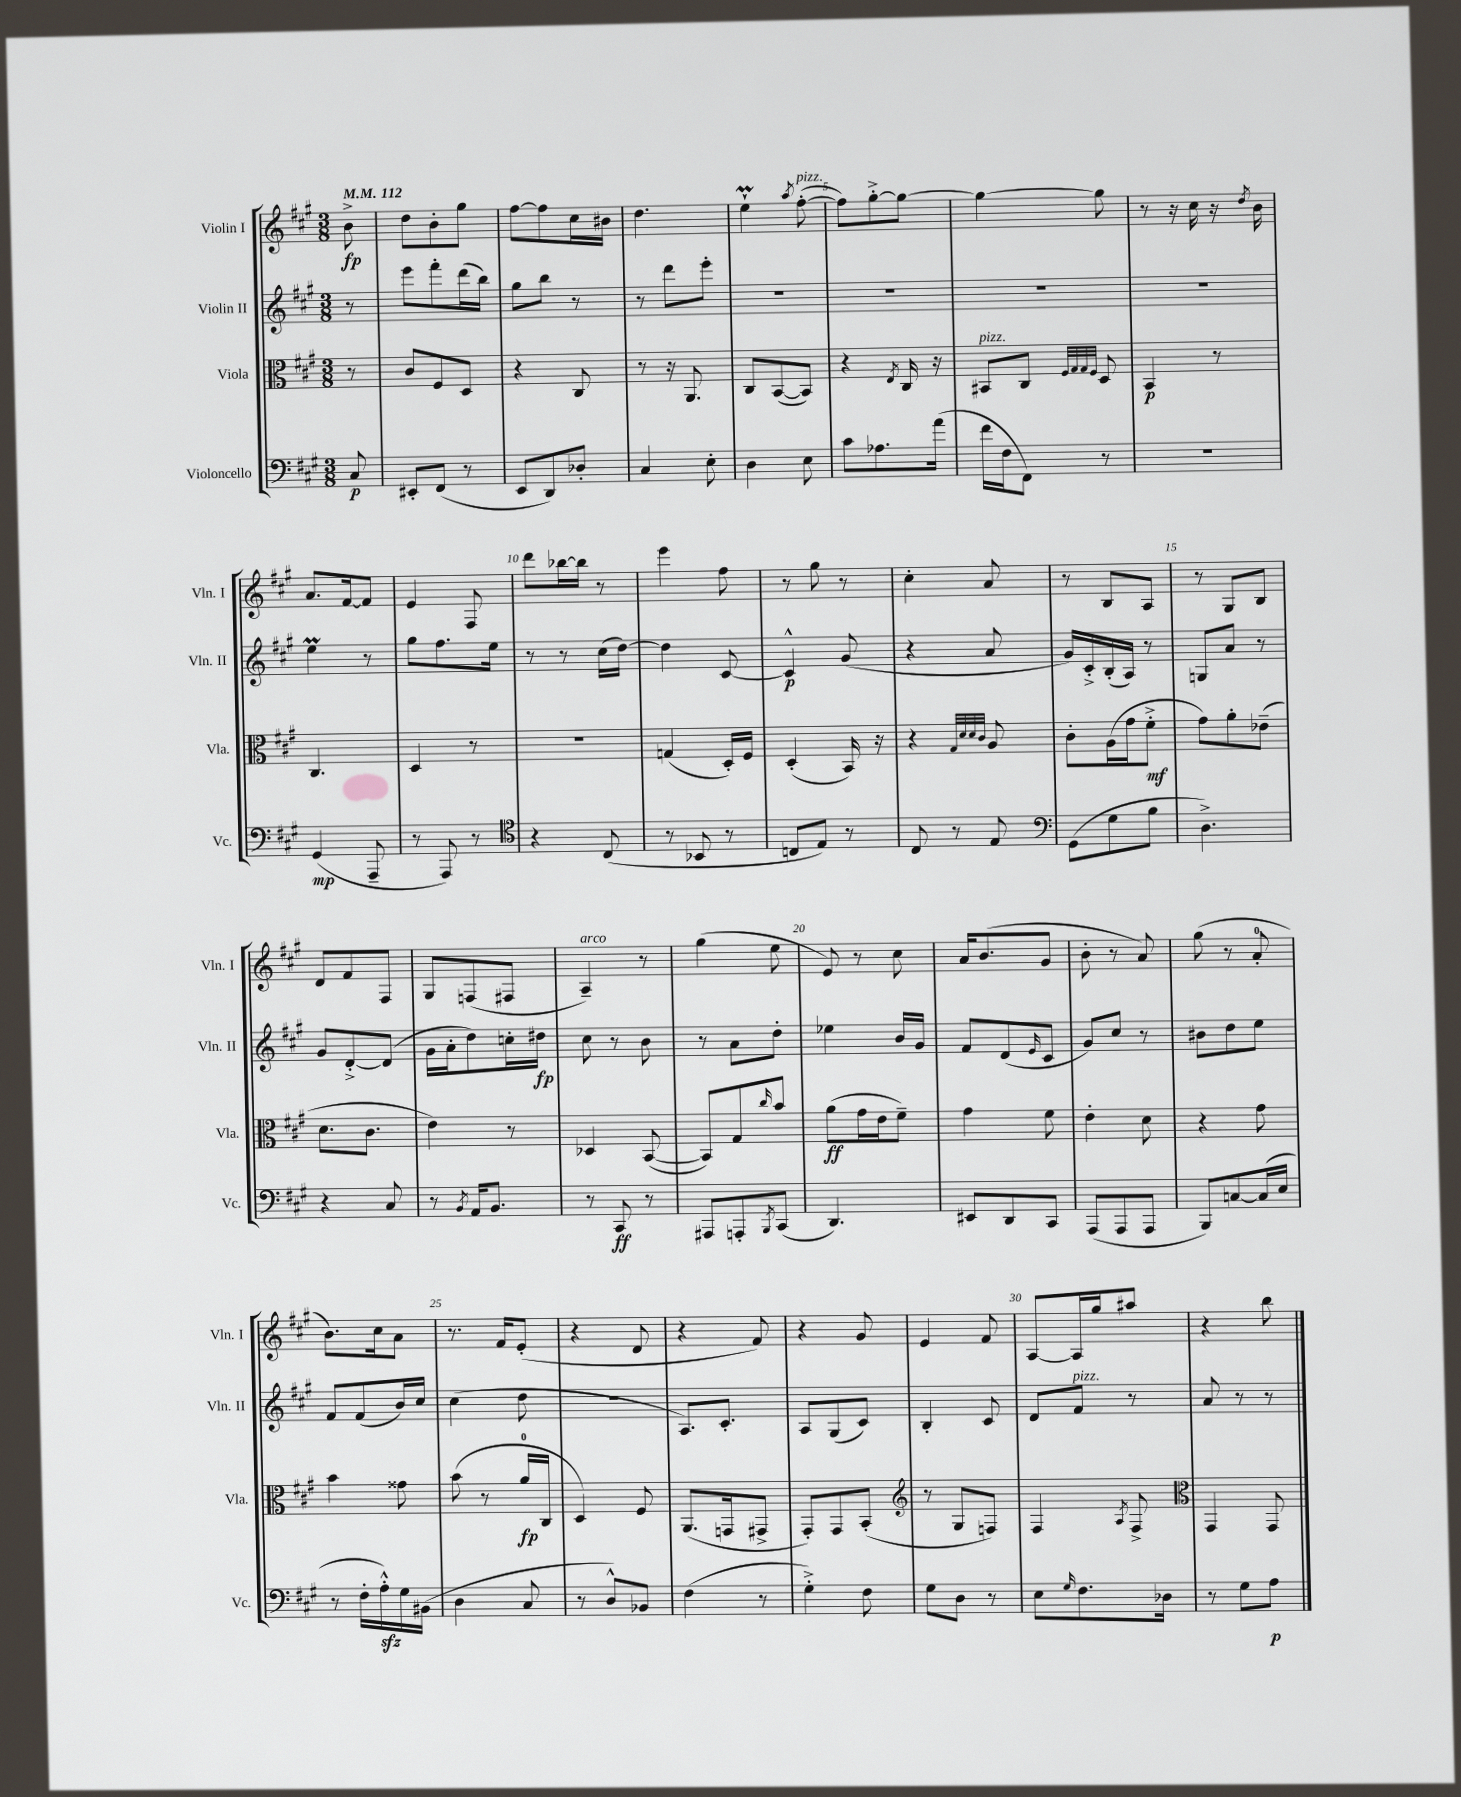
<<
\new StaffGroup <<
\new Staff = "s0" \with { instrumentName = "Violin I" shortInstrumentName = "Vln. I" } {
    \clef treble \key a \major \numericTimeSignature \time 3/8 \partial 8 \tempo 4 = 112
    b'8->\fp |
    d''8 b'8-. gis''8 |
    fis''8~ fis''8 cis''16 bis'16 |
    d''4. |
    e''4-!\prall \acciaccatura { a''8 } fis''8~-.^\markup { \italic "pizz." }( |
    fis''8) gis''8~-.-> gis''8~ |
    gis''4~ gis''8 |
    r8 r16 cis''16 r16 \acciaccatura { d''8 } b'16 |
    a'8. fis'16~ fis'8 |
    e'4 fis8 |
    d'''8 bes''16~ bes''16 r8 |
    e'''4 fis''8 |
    r8 gis''8 r8 |
    cis''4-. a'8 |
    r8 b8 a8 |
    r8 gis8 b8 |
    d'8 fis'8 fis8 |
    gis8 f8( fis8 |
    a4--^\markup { \italic "arco" }) r8 |
    gis''4( e''8 |
    e'8) r8 cis''8 |
    a'16 b'8.( gis'8 |
    b'8-. r8 a'8) |
    gis''8( r8 a'8-0-. |
    b'8.) cis''16 a'8 |
    r8. fis'16 e'8-.( |
    r4 d'8 |
    r4 fis'8) |
    r4 gis'8 |
    e'4 fis'8 |
    a8~ a16 gis''16 ais''8 |
    r4 b''8 \bar "|." |
}
\new Staff = "s1" \with { instrumentName = "Violin II" shortInstrumentName = "Vln. II" } {
    \clef treble \key a \major \numericTimeSignature \time 3/8 \partial 8
    r8 |
    e'''8 fis'''8-. d'''16( b''16) |
    gis''8 b''8 r8 |
    r8 d'''8 e'''8-. |
    R4. |
    R4. |
    R4. |
    R4. |
    e''4\prall r8 |
    gis''8 fis''8. e''16 |
    r8 r8 cis''16( d''16~) |
    d''4 cis'8~ |
    cis'4-^\p gis'8( |
    r4 a'8 |
    gis'16) cis'16-.-> b16-.( a16) r8 |
    g8 a'8 r8 |
    gis'8 d'8~-.-> d'8( |
    gis'16 a'16-. d''8) c''16-. dis''16\fp |
    cis''8 r8 b'8 |
    r8 a'8 d''8-. |
    ees''4 b'16 gis'16 |
    fis'8 d'8( \grace { e'16 } cis'8 |
    gis'8) cis''8 r8 |
    bis'8 d''8 e''8 |
    fis'8 fis'8( b'16) cis''16 |
    cis''4( d''8 |
    R4. |
    a8.) cis'8.-. |
    a8 gis8( cis'8) |
    b4-. cis'8 |
    d'8 fis'8^\markup { \italic "pizz." } r8 |
    a'8 r8 r8 \bar "|." |
}
\new Staff = "s2" \with { instrumentName = "Viola" shortInstrumentName = "Vla." } {
    \clef alto \key a \major \numericTimeSignature \time 3/8 \partial 8
    r8 |
    cis'8 fis8 d8 |
    r4 cis8 |
    r8 r16 a,8. |
    cis8 b,8~( b,8) |
    r4 \acciaccatura { e8 } cis16 r16 |
    bis,8^\markup { \italic "pizz." } cis8 \grace { fis32 gis32 gis32 fis32 } d8 |
    b,4\p r8 |
    cis4. |
    d4 r8 |
    R4. |
    g4( d16-.) fis16 |
    d4-.( b,16) r16 |
    r4 \grace { gis32 d'32 d'32 cis'32 } a8 |
    cis'8-. a16( gis'16 fis'8-.->\mf |
    gis'8) a'8-. ees'8--( |
    d'8. cis'8. |
    e'4) r8 |
    des4 b,8~( |
    b,8) gis8 \grace { cis''16 } b'8 |
    a'8\ff( gis'16 e'16 fis'8--) |
    gis'4 fis'8 |
    e'4-. d'8 |
    r4 gis'8 |
    b'4 gisis'8 |
    b'8( r8 a'16-0\fp cis16 |
    d4) fis8 |
    a,8.( g,16 gis,8-> |
    gis,8-.) gis,8 b,8-.( |
    \clef treble r8 gis8 f8) |
    fis4 \acciaccatura { a8 } fis8-> |
    \clef alto gis,4 gis,8 \bar "|." |
}
\new Staff = "s3" \with { instrumentName = "Violoncello" shortInstrumentName = "Vc." } {
    \clef bass \key a \major \numericTimeSignature \time 3/8 \partial 8
    cis8\p |
    eis,8-. fis,8( r8 |
    e,8 d,8) des8-. |
    cis4 e8-. |
    d4 e8 |
    cis'8 aes8. a'16( |
    fis'16 fis16 fis,8) r8 |
    R4. |
    gis,4\mp( a,,8-- |
    r8 a,,8) r8 |
    \clef tenor r4 cis8( |
    r8 bes,8 r8 |
    c8 e8) r8 |
    cis8 r8 e8 |
    \clef bass gis,8( gis8 b8 |
    d4.->) |
    r4 cis8 |
    r8 \acciaccatura { b,8 } a,16 b,8. |
    r8 cis,8\ff r8 |
    ais,,8 a,,8-. \acciaccatura { b,,8 } cis,8( |
    d,4.) |
    eis,8 d,8 cis,8 |
    a,,8( a,,8 a,,8 |
    b,,8) c8~ c16( e16 |
    r8 fis16-. a16-.-^\sfz) gis16 bis,16( |
    d4 cis8 |
    r8 d8-^) bes,8 |
    fis4( r8 |
    gis4-.->) fis8 |
    gis8 d8 r8 |
    e8 \grace { gis16 } fis8. des16 |
    r8 gis8 a8\p \bar "|." |
}
>>
>>
\layout { \context { \Score \override BarNumber.break-visibility = ##(#f #t #t) barNumberVisibility = #(every-nth-bar-number-visible 5) } }
